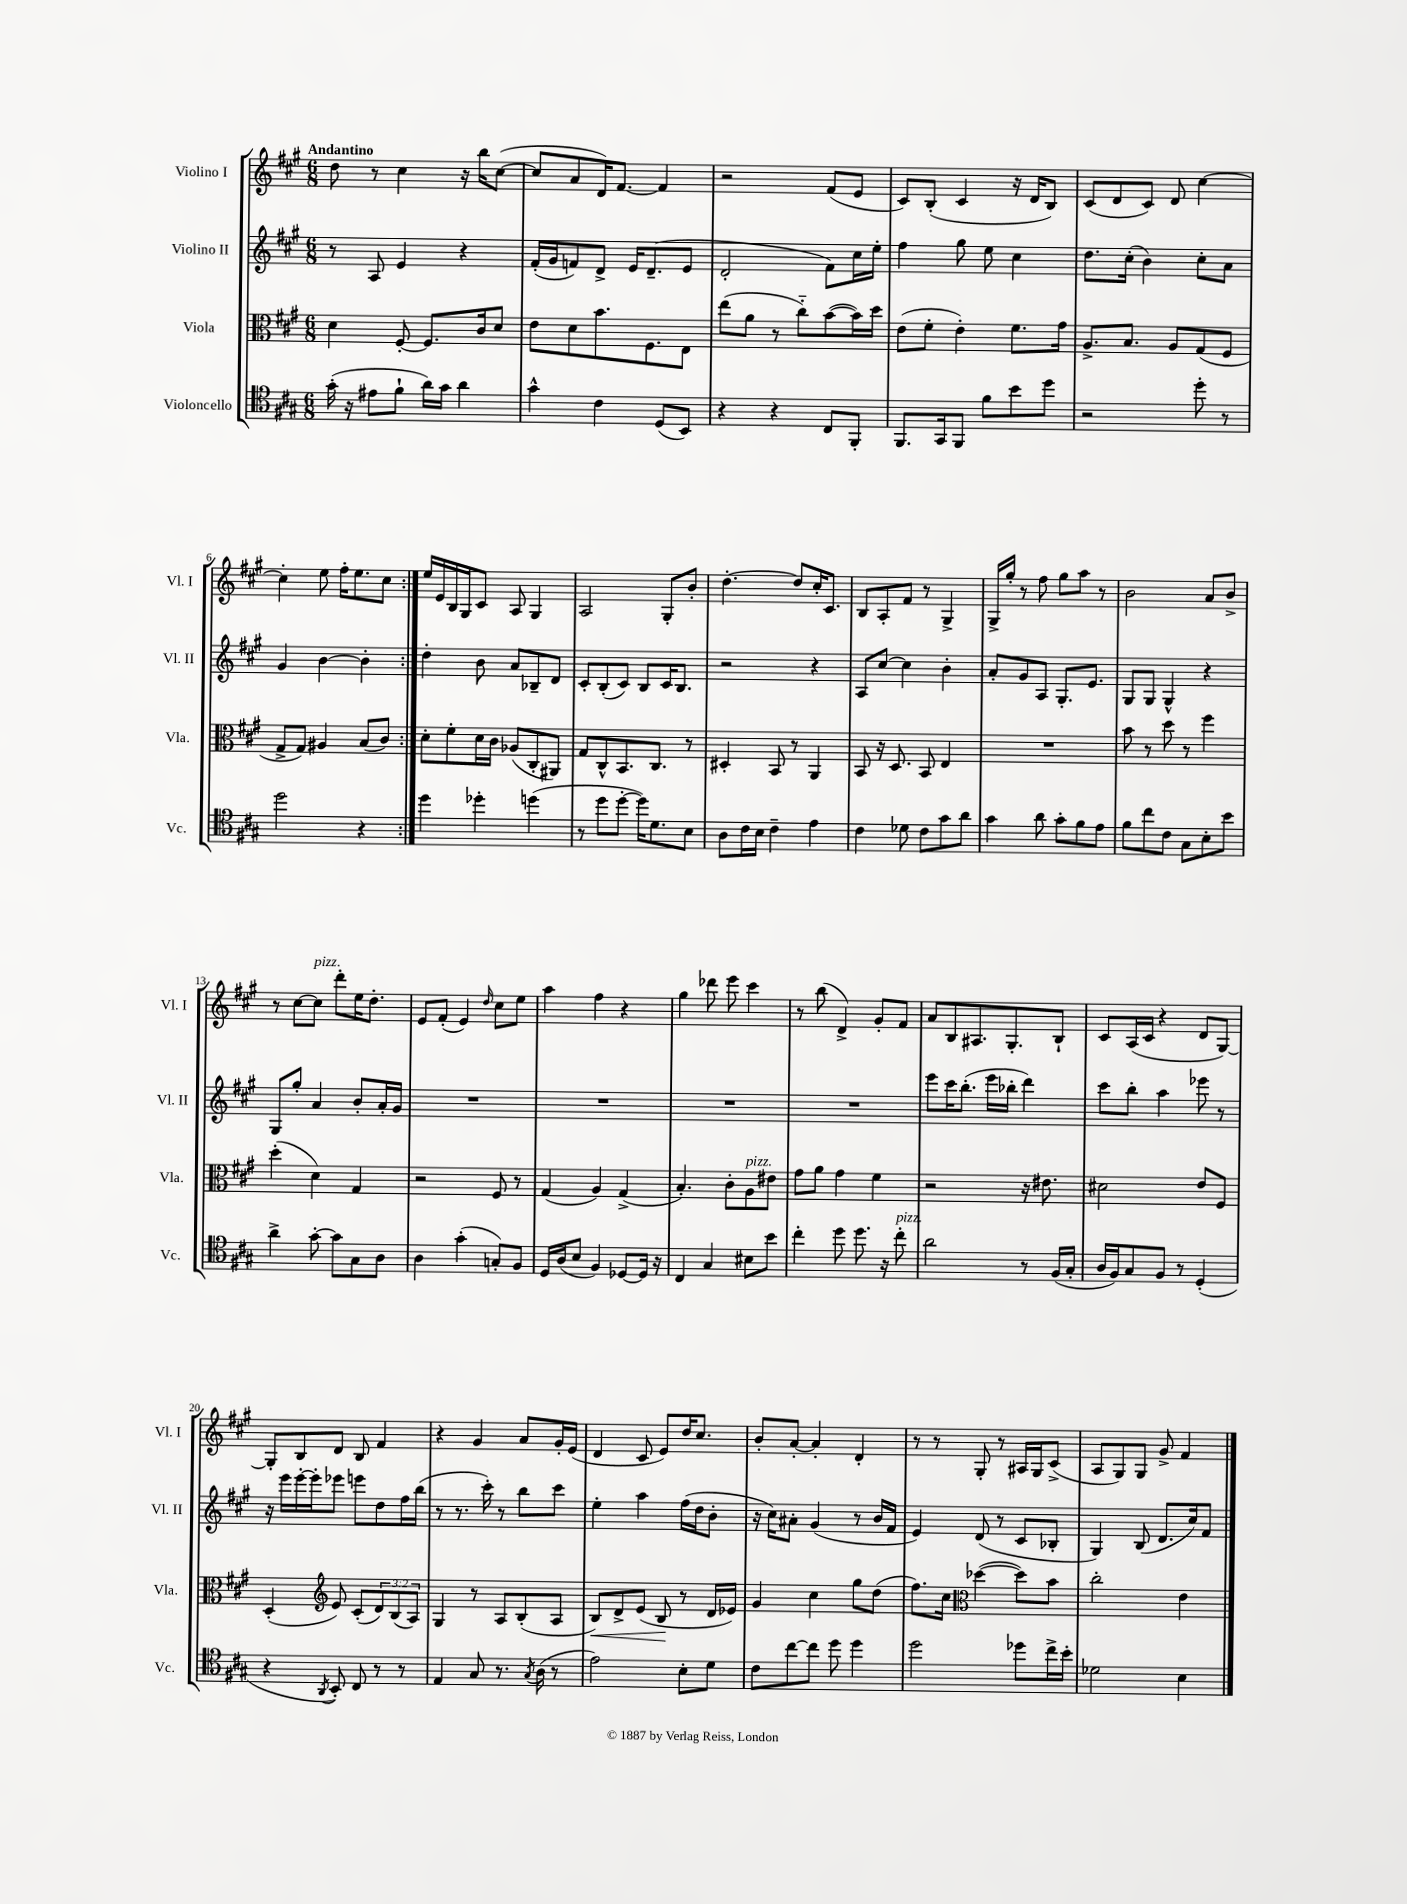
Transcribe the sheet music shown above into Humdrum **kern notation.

**kern	**kern	**kern	**kern
*staff4	*staff3	*staff2	*staff1
*clefC4	*clefC3	*clefG2	*clefG2
*k[f#c#g#]	*k[f#c#g#]	*k[f#c#g#]	*k[f#c#g#]
*M6/8	*M6/8	*M6/8	*M6/8
(16g#'	4d	8r	8dd
16r	.	.	.
8e#	.	8A	8r
8f#`	[8F#'	4e	4cc#
16a)	8.F#]	.	.
16g#	.	.	.
4a	.	4r	16r
.	16c#	.	16bb
.	8d	.	([8cc#
=	=	=	=
4g#^^	8e	(16f#'	8cc#]
.	.	16g#	.
.	8d	8f)	8a
4c#	8.b	8d^	16d)
.	.	.	[8.f#
.	.	16e	.
.	8.F#	(8.d~	.
(8D	.	.	4f#]
8BB)	8E	8e	.
=	=	=	=
4r	(8ee	2d'	2r
.	8a	.	.
4r	8r	.	.
.	8cc#'~)	.	.
8C#	([8b	8f#)	(8f#
8FF#'	16b])	16cc#	8e
.	16dd	16ee'	.
=	=	=	=
8.FF#	(8e	4ff#	8c#)
.	8f#'	.	(8B'
16GG#	.	.	.
8FF#	4e')	8gg#	4c#
8f#	.	8ee	.
8b	8.f#	4cc#	16r
.	.	.	16d
8dd	.	.	8B)
.	16g#	.	.
=	=	=	=
2r	8.A^	8.dd	(8c#
.	.	.	8d
.	8.B	(16cc#'	.
.	.	4b)	8c#)
.	8A	.	8d
8dd'	(8G#	8cc#'	[4cc#
8r	8F#	8a	.
=	=	=	=
2dd	8G#^	4g#	4cc#']
.	8G#)	.	.
.	4A#	[4b	8ee
.	.	.	16ff#'
.	.	.	8.ee
4r	(8B	4b']	.
.	8c#)	.	8cc#
=:|!	=:|!	=:|!	=:|!
4dd	8d'	4dd'	16ee
.	.	.	16e
.	8f#'	.	16B
.	.	.	16G#
4dd-'	16d	8b	8c#
.	16c#	.	.
.	(8A-	8a	8A
(4dd	8C#'	8B-~	4G#
.	8AA#)	8d	.
=	=	=	=
8r	8G#	8c#'	2A
8dd	8C#^^	(8B'	.
[8dd'	8.BB	8c#)	.
16dd])	.	8B	.
8.d	8.C#	.	.
.	.	16c#	8G#'
.	.	8.B	.
8B	8r	.	8b'
=	=	=	=
8A	4D#'	2r	[4.dd'
16c#	.	.	.
16B	.	.	.
4c#~	8BB	.	.
.	8r	.	8dd]
4e	4AA	4r	16cc#'
.	.	.	8.c#
=	=	=	=
4c#	8BB	8A	8B
.	16r	[8cc#	8A'
.	8.D	.	.
8d-	.	4cc#]	8f#
8c#	8BB	.	8r
8g#	4E	4b'	4G#^
8a	.	.	.
=	=	=	=
4g#	2.r	8a'	16G#^
.	.	.	16gg#'
.	.	8g#	8r
8a	.	8A	8ff#
8g#'	.	8.G#'	8gg#
8f#	.	.	8aa
.	.	8.e	.
8e	.	.	8r
=	=	=	=
8f#	8b	8G#	2b
8cc#	8r	8G#	.
8c#	8dd	4G#^^	.
8G#	8r	.	.
8B'	4ff#	4r	8a
8b	.	.	8b^
=	=	=	=
4a^	(4dd'	8G#	8r
.	.	8gg#'	[8cc#
[8g#'	4d)	4a	8cc#]
8g#]	.	.	8ddd'
8G#	4G#	8b'	16ee
.	.	.	8.dd'
8A	.	16a'	.
.	.	16g#	.
=	=	=	=
4A	2r	2.r	8e
.	.	.	(8f#'
(4g#'	.	.	4e)
.	.	.	16qqdd
8G')	8F#	.	8cc#
8F#	8r	.	8ee
=	=	=	=
16D	(4G#	2.r	4aa
(16A	.	.	.
8B	.	.	.
4F#)	4A)	.	4ff#
[8D-	(4G#^	.	4r
16D-]	.	.	.
16r	.	.	.
=	=	=	=
4C#	4.B')	2.r	4gg#
4G#	.	.	8ddd-
.	8c#'	.	8eee
8B#	8A	.	4ccc#
8b	8e#	.	.
=	=	=	=
4cc#'	8g#	2.r	8r
.	8a	.	(8bb
8dd	4g#	.	4d^)
8.dd	.	.	.
.	4f#	.	8g#'
16r	.	.	.
8cc#'	.	.	8f#
=	=	=	=
2a	2r	8eee	8a
.	.	16ccc#	8B
.	.	(8.bb'	.
.	.	.	8.A#
.	.	16eee	.
.	.	16bb-'	8.G#'
8r	16r	4ddd)	.
.	8.e#	.	.
(16F#	.	.	8B`
16G#'	.	.	.
=	=	=	=
16A	2d#	8ccc#	8c#
16F#)	.	.	.
8G#	.	8bb'	(16A
.	.	.	16c#
8F#	.	4aa	4r
8r	.	.	.
(4D'	8e	8eee-	8d
.	8F#	8r	[8G#)
=	=	=	=
4r	(4D'	16r	8G#']
.	.	16eee	.
.	.	[16eee'	8B
.	.	16eee']	.
*	*clefG2	*	*
8qAA	.	.	.
8BB')	8e)	8eee-	8d
8C#	(8c#'	8eee	8B
8r	12d)	8dd	4f#
.	(12B	.	.
8r	.	16ff#	.
.	12A)	.	.
.	.	(16bb	.
=	=	=	=
4E	4G#	8r	4r
.	.	8.r	.
8G#	8r	.	4g#
.	.	16ccc#')	.
8.r	8A	8r	.
.	(8B'	8bb	8a
8qG#	.	.	.
(16A	.	.	.
8r	8A	8ccc#	16g#'
.	.	.	(16e
=	=	=	=
2e)	8B)	4ee'	4d
.	8d^	.	.
.	(8e	4aa	8c#
.	8B	.	8e)
8B'	8r	(16ff#	16dd
.	.	16dd	8.cc#
8d	16d	8b'	.
.	16e-)	.	.
=	=	=	=
8c#	4g#	16r	8b'
.	.	16cc#)	.
[8cc#	.	8a#'	[8a'
8cc#]	4cc#	(4g#	4a']
8dd	.	.	.
4dd	8gg#	8r	4d'
.	(8dd	16b	.
.	.	16f#	.
=	=	=	=
2dd	8.ff#)	4e)	8r
.	.	.	8r
.	16cc#	.	.
*	*clefC3	*	*
.	([4dd-	(8d	8G#'
.	.	8r	8r
8dd-	8dd-])	8c#	16A#
.	.	.	16G#
16cc#^	8b	8B-'	(8c#^
16b'	.	.	.
=	=	=	=
2d-	2cc#'	4G#)	8A
.	.	.	8G#)
.	.	(8B	8G#
.	.	8.d	8g#^
4B	4e	.	4f#
.	.	16cc#)	.
.	.	8f#	.
==	==	==	==
*-	*-	*-	*-
